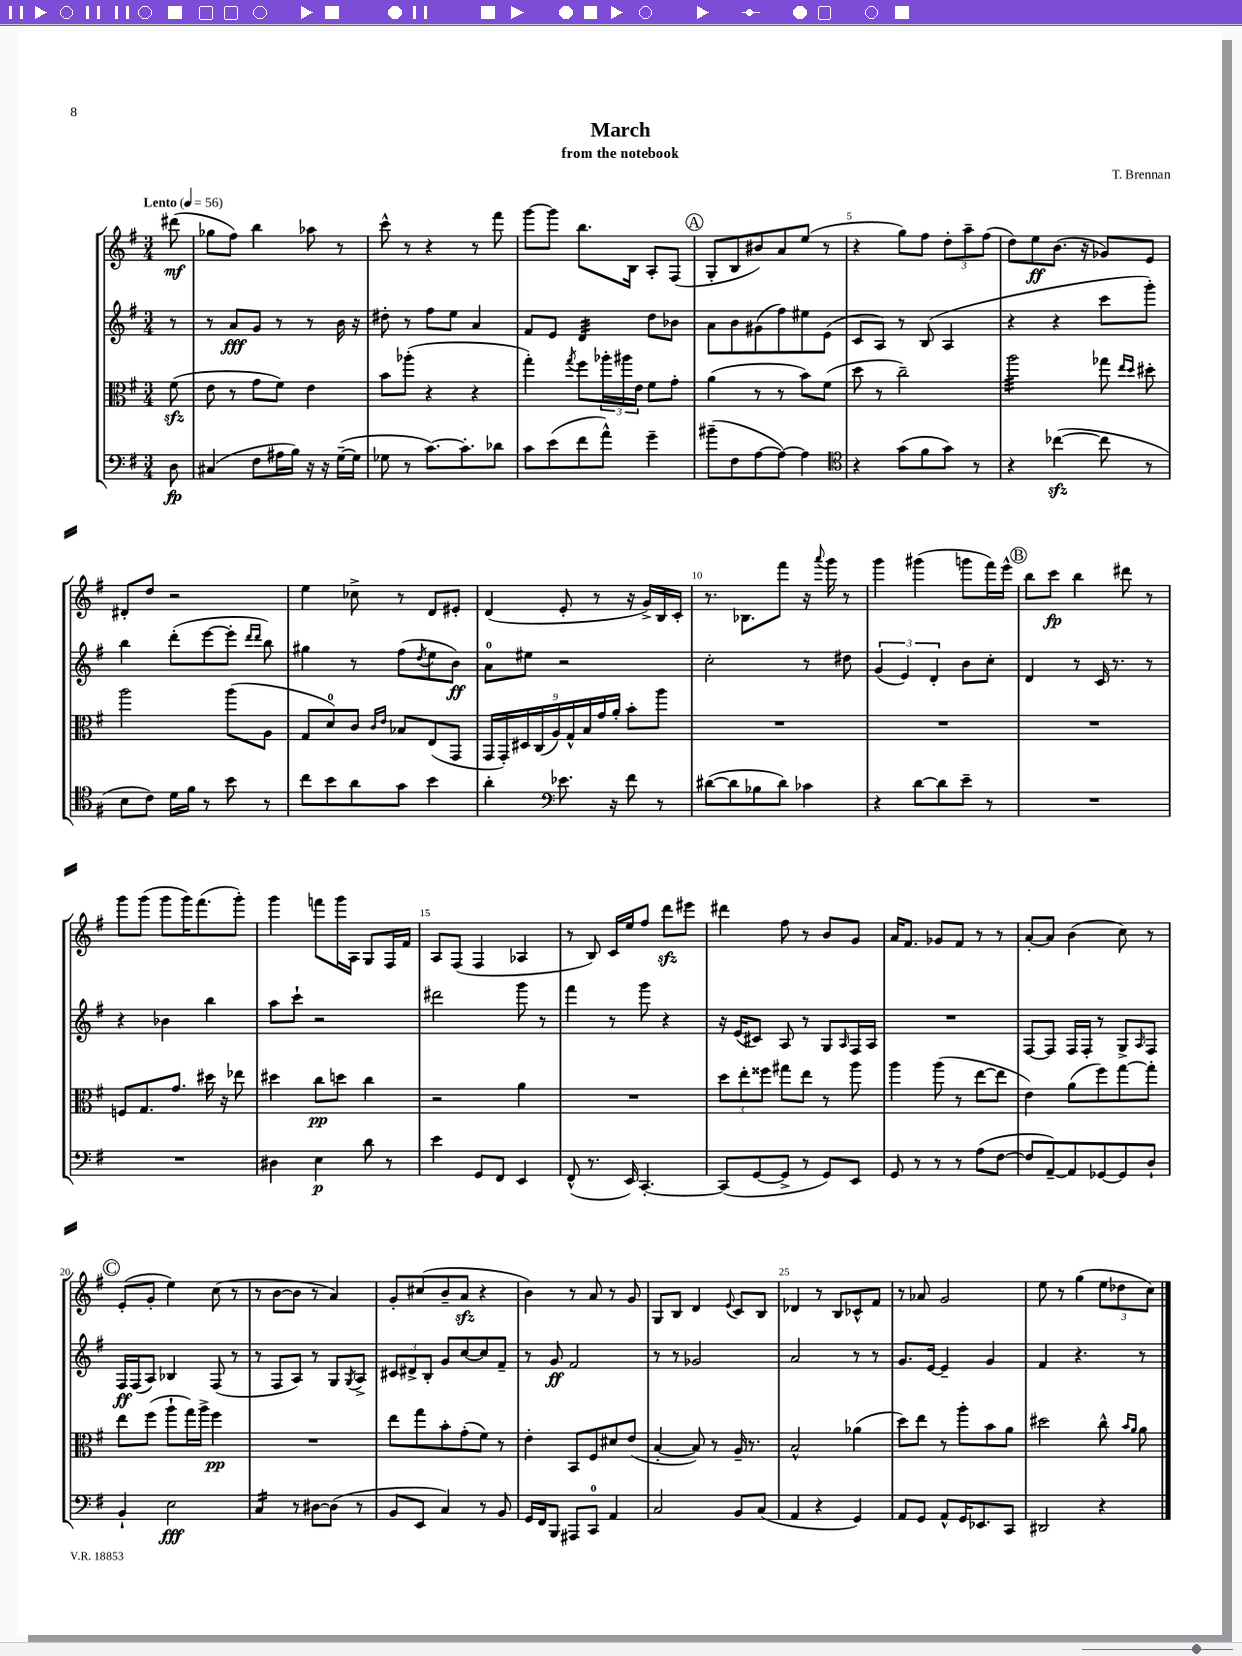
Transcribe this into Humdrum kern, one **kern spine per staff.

**kern	**kern	**kern	**kern
*staff4	*staff3	*staff2	*staff1
*clefF4	*clefC3	*clefG2	*clefG2
*k[f#]	*k[f#]	*k[f#]	*k[f#]
*M3/4	*M3/4	*M3/4	*M3/4
*MM56	*MM56	*MM56	*MM56
8D	(8f#	8r	(8ddd#
=	=	=	=
(4C#	8e	8r	8gg-
.	8r	8a	8ff#)
8F#	8g	8g	4bb
16A#	8f#)	8r	.
16B)	.	.	.
16r	4e	8r	8aa-
16r	.	.	.
([16G~	.	16b	8r
16G]	.	16r	.
=	=	=	=
8G-	8b	8dd#'	8ccc^^
8r	(8aa-'	8r	8r
[8.c)	4r	8ff#	4r
.	.	8ee	.
8.c']	.	.	.
.	4r	4a	8r
8d-	.	.	8fff#
=	=	=	=
8c	4gg')	8f#	[8ggg
(8e	.	8e	8ggg]
.	8qgg	.	.
8f#	8ff#	4d	8.bb
8a^^)	24aa-'	.	.
.	24aa#	.	.
.	.	.	16B
.	24e	.	.
4g~	8f#	8dd	8A'
.	8g'	8b-	(8F#
=	=	=	=
(8b#~	(4a	8a	8G'
8F#	.	8b	8B
[8A	8r	(8g#	8b#)
8A_)	8r	8ff#)	8a
4A]	8b)	8ee#	(8ee
.	(8f#	(8e	8r
=	=	=	=
*clefC4	*	*	*
4r	8dd	8c	4r
.	8r	8A)	.
(8g	2cc~)	8r	8gg)
8f#	.	(8B	8ff#
8g)	.	4A	12dd'
.	.	.	12aa~
8r	.	.	.
.	.	.	(12ff#
=	=	=	=
4r	2aa	4r	8dd)
.	.	.	8ee
([4cc-	.	4r	(8.b
.	.	.	16r
8cc-]	8gg-	8ccc	8g-)
.	16qqee	.	.
.	16qqdd	.	.
8r	8dd#'	8ggg')	8e
=	=	=	=
8B	2aa	4bb	8d#'
8c)	.	.	8dd
16d	.	(8ddd'	2r
16f#	.	.	.
8r	.	[8eee	.
8b	(8aa	8eee']	.
.	.	16qqddd	.
.	.	16qqddd	.
8r	8A	8bb)	.
=	=	=	=
8cc	8G	4gg#	4ee
8b	8d)	.	.
8a	8c	8r	8cc-^
.	16qqc	.	.
.	16qqe	.	.
8g	8B-	(8ff#	8r
.	.	8qdd	.
4b	(8E	8ee	8d
.	8GG	8b)	8e#'
=	=	=	=
4a'	18GG	8a	(4d
.	18GG')	.	.
.	18D#	.	.
.	.	8ee#	.
.	(18C	.	.
.	18A)	.	.
*clefF4	*	*	*
8.e-	.	2r	8e'
.	18G^^	.	.
.	18B	.	.
.	.	.	8r
.	18g	.	.
16r	.	.	.
.	18a'	.	.
8f#	8b'	.	16r
.	.	.	16g^)
8r	8aa	.	16B
.	.	.	16c'
=	=	=	=
([8d#	2.r	2cc'	8.r
8d#]	.	.	.
.	.	.	8.B-
8B-	.	.	.
8d#)	.	.	8fff#
4c-	.	8r	16r
.	.	.	8qqaaa
.	.	.	16ggg
.	.	8dd#	8r
=	=	=	=
4r	2.r	(6g	4ggg
.	.	6e)	.
[8d	.	.	(4ggg#
.	.	6d'	.
8d]	.	.	.
8e~	.	8b	8ggg
8r	.	8cc'	16fff#)
.	.	.	16eee^^
=	=	=	=
2.r	2.r	4d	8bb
.	.	.	8ccc
.	.	8r	4bb
.	.	16c	.
.	.	8.r	.
.	.	.	8ddd#
.	.	8r	8r
=	=	=	=
2.r	8F	4r	8ggg
.	8.G	.	(8ggg
.	.	4b-	8ggg
.	8.g	.	.
.	.	.	16ggg)
.	.	.	(8.fff#
.	16dd#	4bb	.
.	16r	.	.
.	8ee-	.	8ggg')
=	=	=	=
4D#	4dd#	8aa	4ggg
.	.	8ccc`	.
4E	8cc	2r	8fff
.	8dd	.	16ggg
.	.	.	16A
8d	4cc	.	8G
8r	.	.	16F#
.	.	.	16f#
=	=	=	=
4e	2r	2ddd#	8A
.	.	.	(8F#
8GG	.	.	4F#
8FF#	.	.	.
4EE	4a	8ggg	4A-
.	.	8r	.
=	=	=	=
(8FF#^^	2.r	4fff#	8r
8.r	.	.	8B)
.	.	8r	16c
16EE)	.	.	16ee
[4.CC'	.	8ggg	8ff#
.	.	4r	8ddd
.	.	.	8eee#
=	=	=	=
(8CC]	12dd	16r	4ddd#
.	.	(16e	.
.	12ee'	.	.
[8GG	.	8c#)	.
.	12ff##	.	.
8GG^]	8gg#	8A	8ff#
8r	8ee	8r	8r
8GG)	8r	8G	8b
.	.	16qqA	.
8EE	8aa	16F#	8g
.	.	16A	.
=	=	=	=
8GG	4aa	2.r	16a
.	.	.	8.f#
8r	.	.	.
8r	(8aa	.	8g-
8r	8r	.	8f#
(8A	[8ee	.	8r
[8F#	8ee]	.	8r
=	=	=	=
8F#]	4e)	[8F#	[8a'
[8AA~)	.	8F#]	8a]
8AA]	(8a	16F#	(4b
.	.	16F#'	.
[8GG-	8ff#)	8r	.
8GG-]	[8gg	8G^	8cc)
.	.	16qqA	.
8D`	8gg']	8F#	8r
=	=	=	=
4BB`	8ee	16F#	(8e'
.	.	(16F#	.
.	(8ff#	8A)	8g'
2E	8aa`	4B-	4ee)
.	16gg)	.	.
.	16aa^	.	.
.	4ff#	(8F#	(8cc
.	.	8r	8r
=	=	=	=
4C	2.r	8r	8r
.	.	8F#	[8b
8r	.	8A)	8b]
[8D#	.	8r	8r
(8D#]	.	8G	4a)
.	.	8qG	.
8r	.	8A^	.
=	=	=	=
8BB	8ee	12c#	8g'
.	.	12d#^	.
8EE	8gg	.	(8cc#
.	.	12B'	.
4C)	8b'	8g	8b~
.	(8g'	[8cc	8a
8r	8f#)	8cc]	4r
8BB	8r	8f#~	.
=	=	=	=
16GG	4e'	8r	4b)
16FF#	.	.	.
8BBB	.	8g	.
8AAA#	8BB	2f#	8r
8CC	8F#	.	8a
4AA	8d#	.	8r
.	(8e	.	8g
=	=	=	=
2C	[4B'	8r	8G
.	.	8r	8B
.	8B])	2g-	4d
.	8r	.	.
.	.	.	8qqe
8BB	16A~	.	8c
.	8.r	.	.
(8C	.	.	8B
=	=	=	=
4AA	2B^^	2a	4d-
4r	.	.	8r
.	.	.	8B
4GG)	(4a-	8r	8c-^^
.	.	8r	8f#
=	=	=	=
8AA	8dd)	8.g	8r
8GG	8ee	.	8a-
.	.	[16e	.
8AA^^	8r	4e~]	2g
16GG	8aa'	.	.
8.EE-	.	.	.
.	8b	4g	.
8CC	8a	.	.
=	=	=	=
2DD#	2dd#	4f#	8ee
.	.	.	8r
.	.	4.r	(4gg
4r	8cc^^	.	12ee
.	.	.	12dd-
.	16qqb	.	.
.	16qqa	.	.
.	8a	8r	.
.	.	.	12cc)
==	==	==	==
*-	*-	*-	*-
